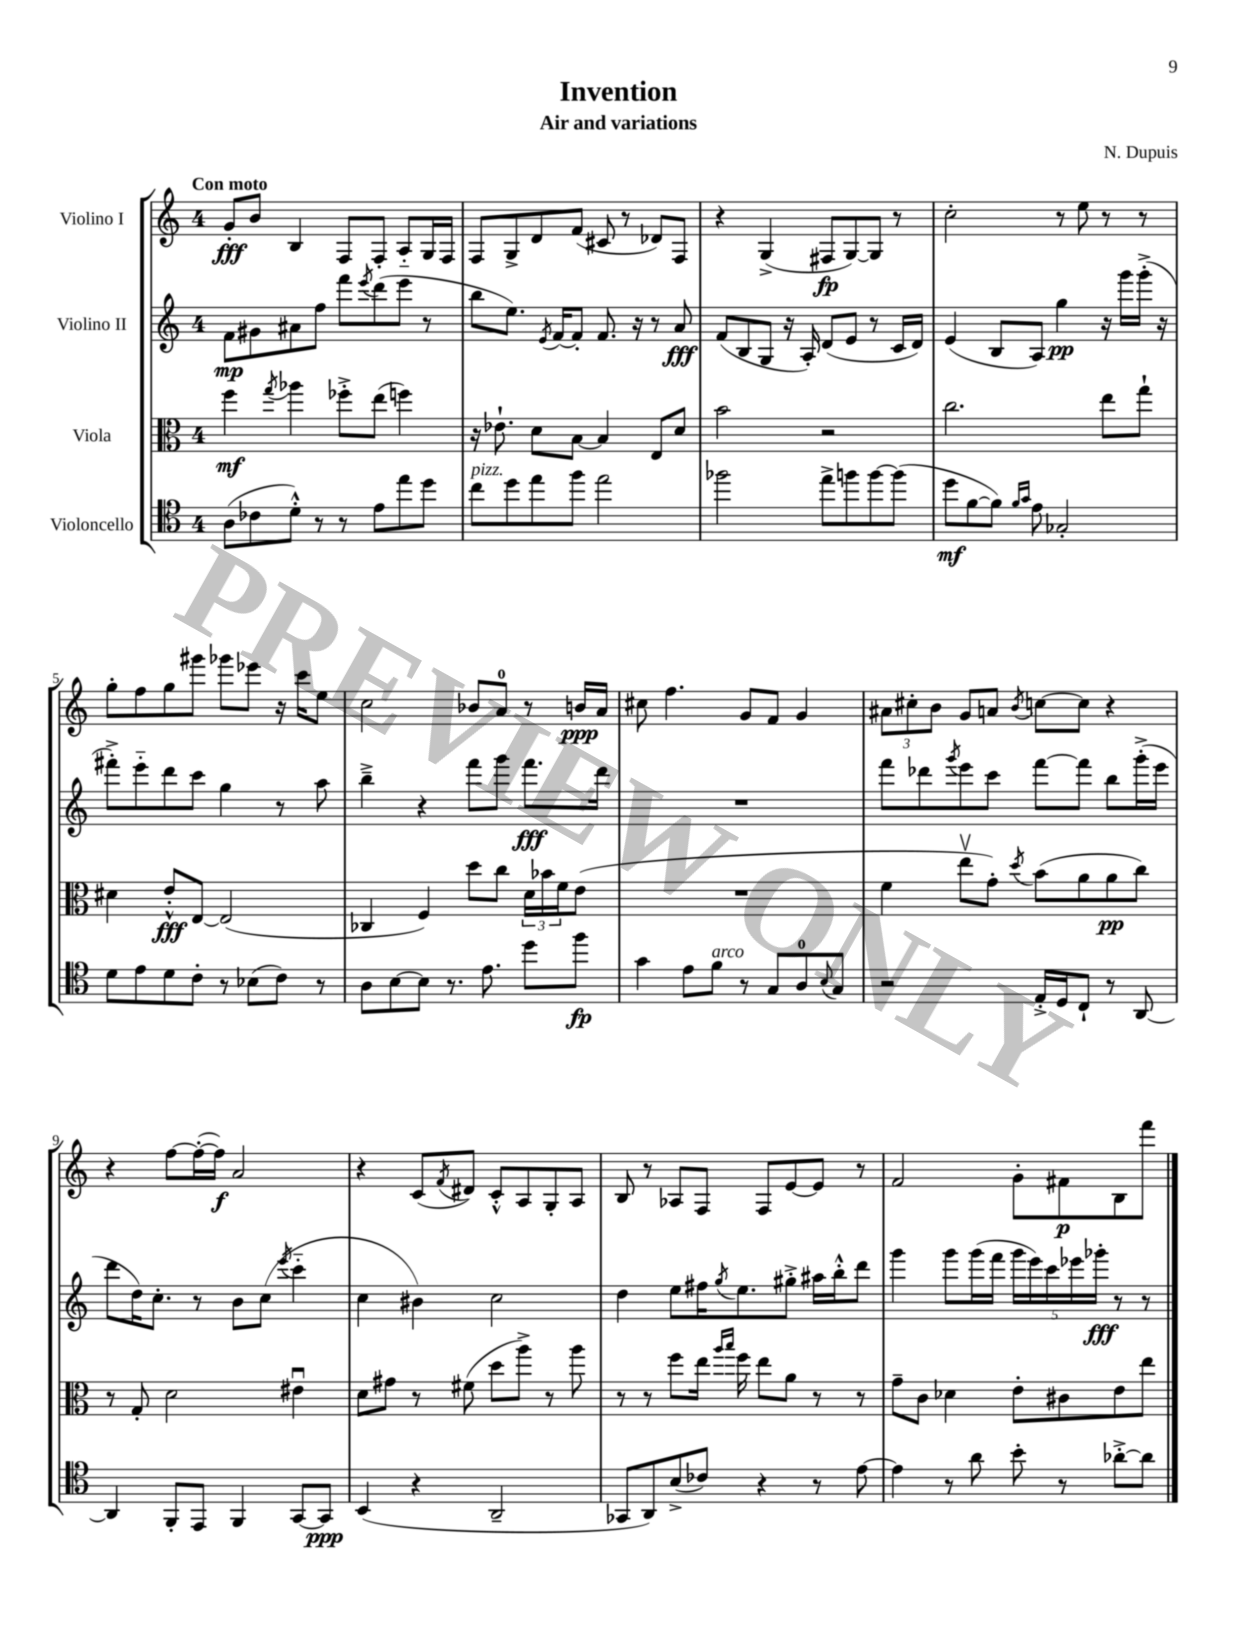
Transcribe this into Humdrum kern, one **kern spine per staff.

**kern	**kern	**kern	**kern
*staff4	*staff3	*staff2	*staff1
*clefC4	*clefC3	*clefG2	*clefG2
*k[]	*k[]	*k[]	*k[]
*M4/4	*M4/4	*M4/4	*M4/4
(8A	4ff	8f	8g'
8c-	.	8g#	8b
.	8qgg	.	.
8d'^^)	4aa-	8a#	4B
8r	.	8ff	.
8r	8ff-'^	8fff	8F
.	.	8qeee	.
8e	(8ee	(8ddd	8F'
8ee	4ff)	8eee	8A'~
8dd	.	8r	16G
.	.	.	16F
=	=	=	=
8cc	16r	8bb	8F
.	8.e-`	.	.
8dd	.	8.ee)	8G^
8ee	8d	.	8d
.	.	8qe	.
.	.	[16f	.
8ff	[8B	8f']	(8f
2ee	4B]	8.f	8c#
.	.	.	8r
.	.	16r	.
.	8E	8r	8d-)
.	8d	8a	8F
=	=	=	=
2ff-	2b	(8f	4r
.	.	8B	.
.	.	8G	(4G^
.	.	16r	.
.	.	16A')	.
8ee^	2r	(8d	8F#
8ff	.	8e	[8G)
[8ff	.	8r	8G]
(8ff]	.	16c	8r
.	.	16d)	.
=	=	=	=
8dd	2.cc	(4e	2cc'
[8f	.	.	.
8f])	.	8B	.
16qqf	.	.	.
16qqg	.	.	.
8e	.	8A)	.
2G-'	.	4gg	8r
.	.	.	8ee
.	8ee	16r	8r
.	.	16ggg	.
.	8gg`	(16ggg'^	8r
.	.	16r	.
=	=	=	=
8d	4d#	8fff#'^)	8gg'
8e	.	8eee'~	8ff
8d	8e'^^	8ddd	8gg
8c'	[8E	8ccc	8ggg#
8r	(2E]	4gg	8ggg-
(8B-	.	.	8eee-
8c)	.	8r	16r
.	.	.	16ccc
8r	.	8aa	8ee
=	=	=	=
8A	4C-	4bb~^	2cc
[8B	.	.	.
8B]	4F)	4r	.
8.r	.	.	.
.	8dd	8fff	8b-
8.e	.	.	.
.	8cc	8ggg	8a
8dd	24d	8.fff	8r
.	24b-	.	.
.	24f	.	.
8ff	(8e	.	16b
.	.	16ddd	16a
=	=	=	=
4g	1r	1r	8cc#
.	.	.	4.ff
8e	.	.	.
8f	.	.	.
8r	.	.	8g
8G	.	.	8f
8A	.	.	4g
8qqB	.	.	.
8G	.	.	.
=	=	=	=
2r	4f	8fff	12a#
.	.	.	12cc#'
.	.	8ddd-	.
.	.	.	12b
.	.	8qggg	.
.	8eev	8eee	8g
.	8g')	8ccc	8a
.	8qdd	.	8qb
16E'^	(8b	[8fff	[8cc
16D	.	.	.
8C`	8a	8fff]	8cc]
8r	8a	8bb	4r
[8AA	8cc)	(16ggg'^	.
.	.	16eee	.
=	=	=	=
4AA]	8r	8ddd	4r
.	8G'	16dd)	.
.	.	8.cc'	.
8FF'	2d	.	[8ff
8EE	.	8r	(16ff'_
.	.	.	16ff])
4FF	.	8b	2a
.	.	(8cc	.
.	.	8qeee	.
[8GG	4e#u	4ccc'~	.
8GG]	.	.	.
=	=	=	=
(4BB	8d	4cc	4r
.	8g#	.	.
4r	8r	4b#)	(8c
.	.	.	8qf
.	(8f#	.	8d#)
2AA~	8dd	2cc	8c'^^
.	8aa^)	.	8A
.	8r	.	8G'
.	8aa	.	8A
=	=	=	=
8GG-	8r	4dd	8B
8AA)	8r	.	8r
(8B^	8ff	8ee	8A-
8c-)	16ee	16ff#	8F
.	16qqaa	.	.
.	16qqbb	8qgg	.
.	16ff	8.ee	.
4r	8ee	.	8F
.	8a	8gg#'^	[8e
8r	8r	16aa#	8e]
.	.	16bb'^^	.
[8e	8r	8ddd	8r
=	=	=	=
4e]	8g~	4ggg	2f
.	8c	.	.
8r	4d-	8ggg	.
8a	.	(16ggg	.
.	.	16fff	.
8b'	8e'	20ggg	8g'
.	.	20eee)	.
.	.	20ccc	.
8r	8c#	.	8f#
.	.	20eee-	.
.	.	20ggg-'	.
[8a-'^	8e	8r	8B
8a-]	8ee	8r	8fff
==	==	==	==
*-	*-	*-	*-
